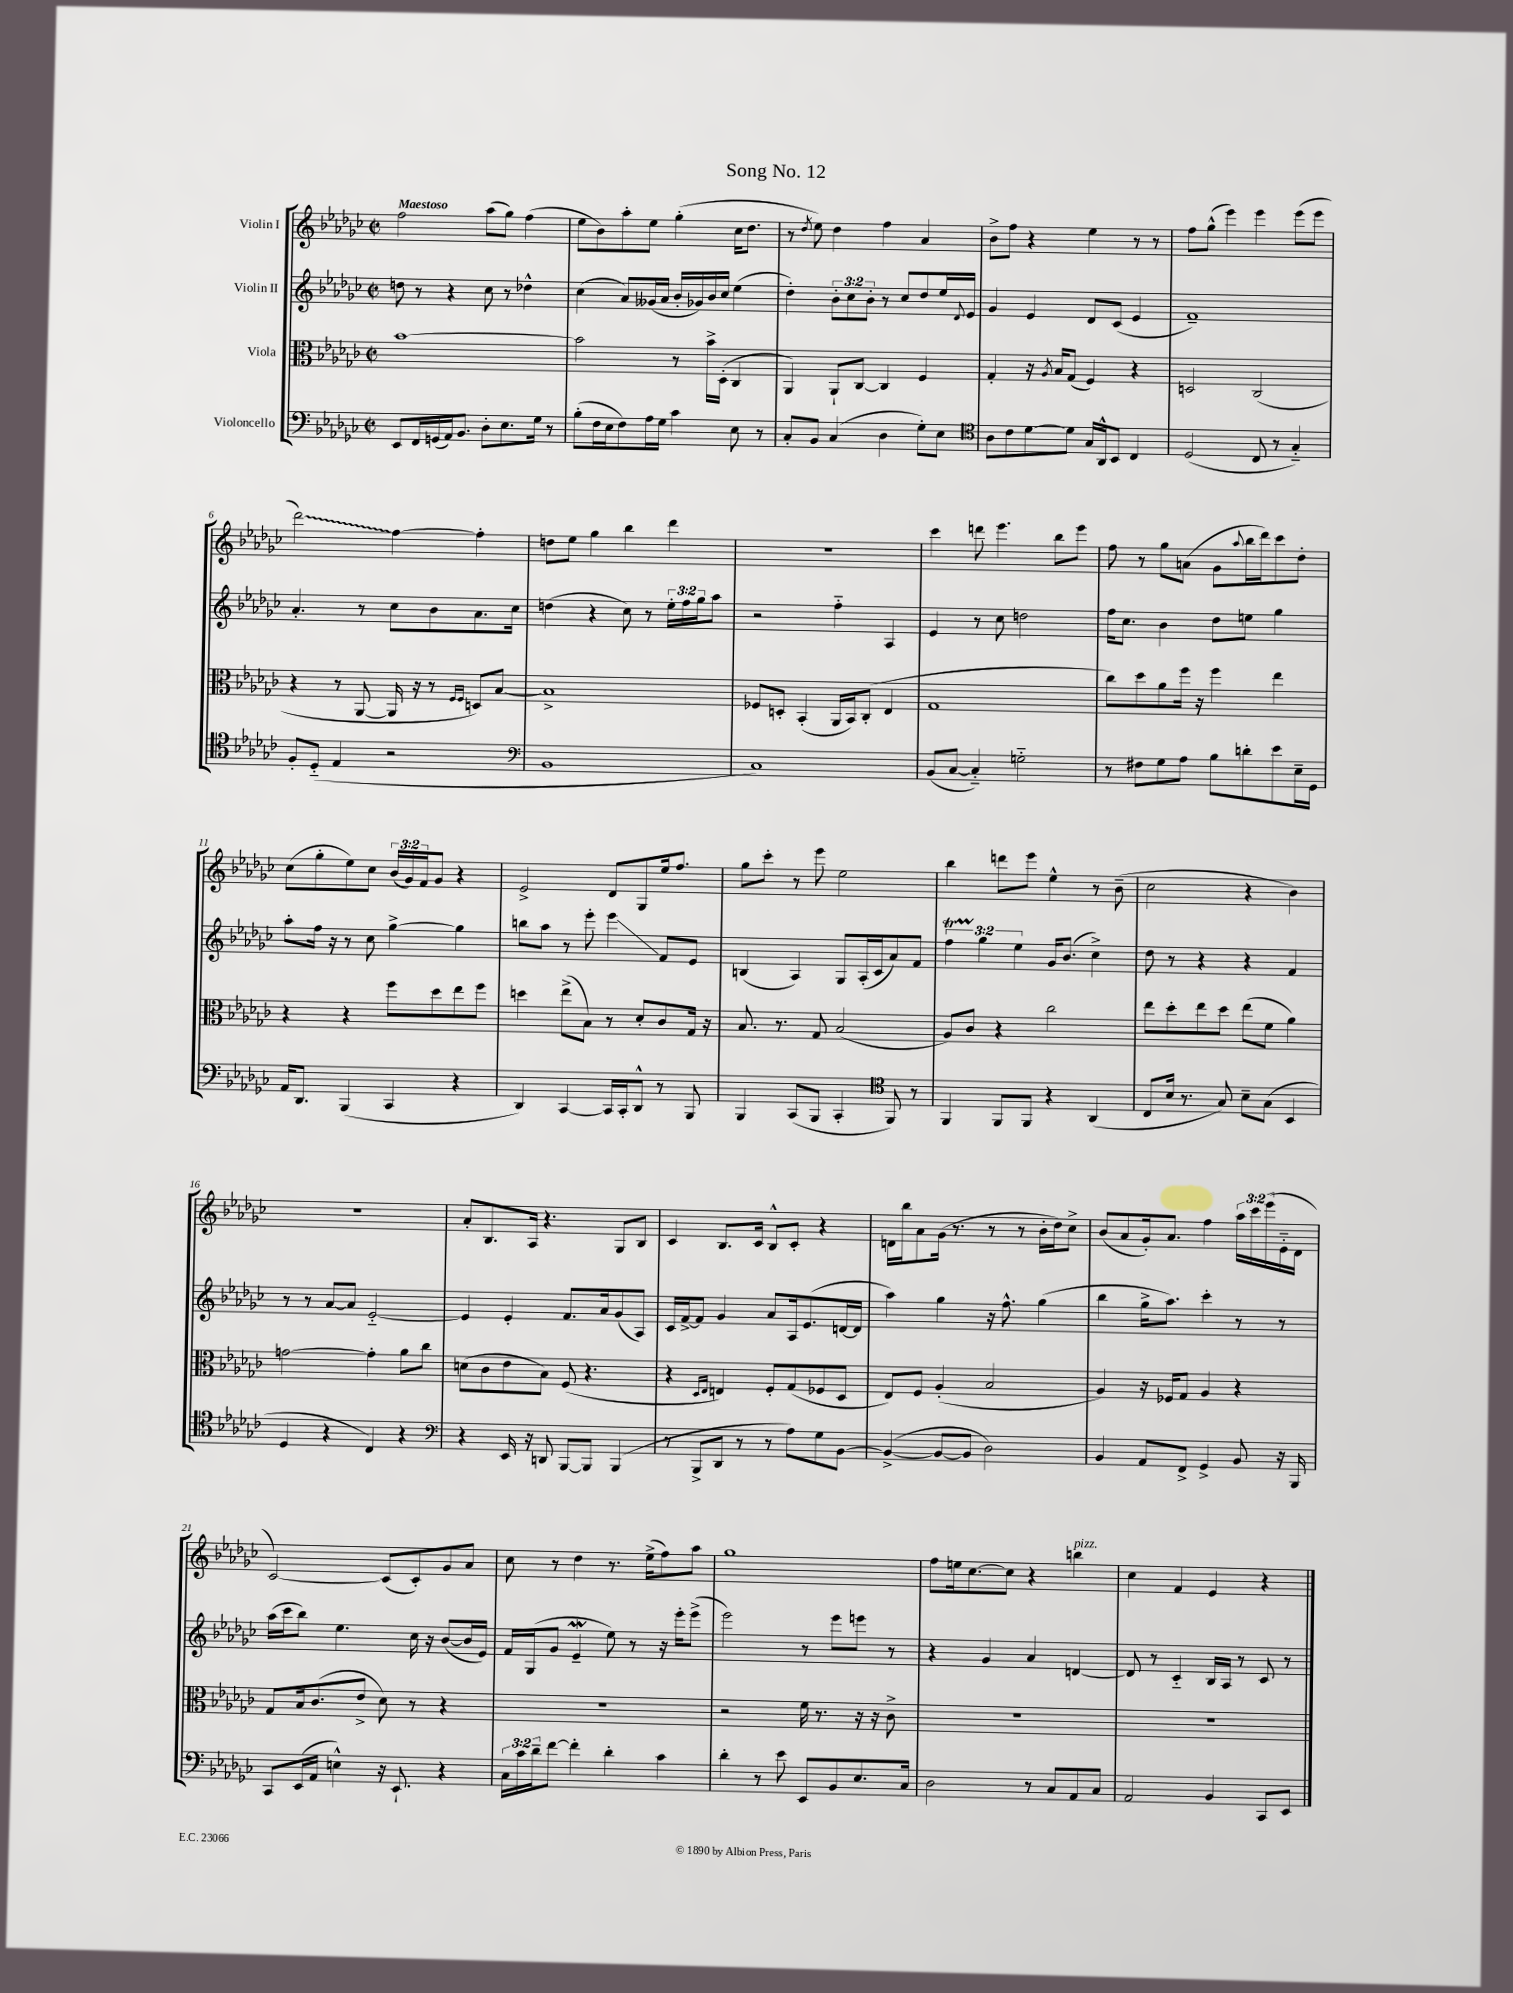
\header { title = "Song No. 12" }
<<
\new StaffGroup <<
\new Staff = "s0" \with { instrumentName = "Violin I" } {
    \clef treble \key ges \major \defaultTimeSignature \time 2/2 \override Staff.TupletNumber.text = #tuplet-number::calc-fraction-text \tempo "Maestoso"
    f''2 aes''8( ges''8) f''4( |
    ees''8 bes'8) aes''8-. ees''8 ges''4-.( ces''16 des''8. |
    r8 \acciaccatura { des''8 } ees''8) des''4 f''4 aes'4 |
    bes'8-> f''8 r4 ees''4 r8 r8 |
    f''8 ges''8-^( ees'''4) ees'''4 ees'''8( ees'''8 |
    \once \override Glissando.style = #'zigzag des'''2\glissando) f''4~ f''4-. |
    d''8 ees''8 ges''4 bes''4 des'''4 |
    r1 |
    ces'''4 d'''8 ees'''4. bes''8 ees'''8 |
    f''8 r8 ges''8 a'8( ges'8 \appoggiatura { aes''8 } bes''16 des'''16) ces'''8 des''8-. |
    ces''8( ges''8-. ees''8) ces''8 \tuplet 3/2 { bes'16( ges'16) f'16 } ges'8 r4 |
    ees'2-> des'8 ges8 ees''16 f''8. |
    ges''8 ces'''8-. r8 ees'''8 ees''2 |
    bes''4 d'''8 ees'''8 ees''4-^ r8 bes'8--( |
    ces''2 r4 bes'4) |
    R1 |
    aes'8-. bes8. aes16 r4. ges8 bes8 |
    ces'4 bes8. ces'16 bes8-^ ces'8-. r4 |
    d'16 bes''16 aes'8 ges'16( r8. r8 r8 bes'16-. des''16) ces''8-> |
    bes'8( aes'8 ges'16-.) aes'8. f''4 \tuplet 3/2 { aes''16 ces'''16 ees'''16( } ees'16-_ des'16 |
    ces'2~) ces'8( ces'8-.) ges'8 aes'8 |
    ces''8 r8 des''4 r8. ees''16->( f''8) aes''8 |
    ges''1 |
    f''8 e''16 ces''8.~ ces''8 r4 b''4^\markup { \italic "pizz." } |
    ces''4 f'4 ees'4 r4 \bar "|." |
}
\new Staff = "s1" \with { instrumentName = "Violin II" } {
    \clef treble \key ges \major \defaultTimeSignature \time 2/2 \override Staff.TupletNumber.text = #tuplet-number::calc-fraction-text
    d''8 r8 r4 ces''8 r8 des''4-^ |
    ces''4( aes'8) geses'16( aes'16 bes'16-. ges'16) bes'16 ces''16 ees''4( |
    des''4-.) \tuplet 3/2 { bes'8-. ces''8 bes'8-. } r8 ces''8 des''8 ees''16 \appoggiatura { des'8 } ees'16 |
    ges'4 ees'4 des'8 ces'8( ees'4 |
    f'1--) |
    aes'4.-. r8 ces''8 bes'8 aes'8. ces''16 |
    d''4( r4 ces''8) r8 \tuplet 3/2 { ees''16-. f''16 ges''16 } aes''8 |
    r2 f''4-_ aes4 |
    ees'4 r8 ces''8 d''2 |
    f''16 ces''8. bes'4 des''8 e''8 ges''4 |
    aes''8-. f''16 r16 r8 ces''8 ges''4~-> ges''4 |
    b''8 aes''8 r8 ees'''8-. ees'''4\glissando f'8 ees'8 |
    b4( aes4) ges8 aes16-.( ces'16 aes'8) f'8 |
    \tuplet 3/2 { f''4\startTrillSpan ges''4\stopTrillSpan ees''4 } ges'16 bes'8.( ces''4->) |
    des''8 r8 r4 r4 f'4 |
    r8 r8 aes'8~ aes'8 ees'2~-_ |
    ees'4 ees'4-. f'8. aes'16 ges'8( aes8) |
    ces'16 f'16~-> f'8 ges'4 aes'8 aes16 ees'8.( d'16~ d'16 |
    aes''4) ges''4 r16 f''8.-^ ges''4( |
    bes''4 ges''16-> aes''8.) ces'''4-. r8 r8 |
    aes''16( ces'''16 bes''8) ees''4. ces''16 r16 bes'8~( bes'16 ees'16) |
    f'16 ges16( ges'8 ees'4--\mordent ees''8) r8 r16 ees'''16-. ees'''8->( |
    ees'''2) r8 ees'''8 e'''8 r8 |
    r4 ges'4 aes'4 d'4~ |
    d'8 r8 ces'4-_ bes16 aes16 r8 ces'8 r8 \bar "|." |
}
\new Staff = "s2" \with { instrumentName = "Viola" } {
    \clef alto \key ges \major \defaultTimeSignature \time 2/2
    bes'1~ |
    bes'2 r8 bes'16-> des16-.( ces4 |
    aes,4) aes,8-! ces8~ ces4 f4 |
    ges4-. r16 \acciaccatura { aes8 } bes16 ges8( f4) r4 |
    d2 ces2( |
    r4 r8 aes,8~ aes,16 r16 r8 \grace { f16 f16 } d8) bes8~ |
    bes1-> |
    fes8 d8-. bes,4-.( aes,16 bes,16) ces8-.( ees4 |
    ges1 |
    ces''8) des''8 aes'8 f''16 r16 f''4 ees''4 |
    r4 r4 f''8 des''8 ees''8 f''8 |
    d''4 ees''8->( bes8) r8 des'8-. ces'8 ges16 r16 |
    bes8. r8. ges8 bes2( |
    aes8) ces'8 r4 ces''2 |
    ees''8 des''8-. ees''8 des''8 ees''8( f'8 aes'4) |
    g'2~ g'4-. aes'8 ces''8 |
    d'8( ces'8 ees'8 bes8) f8( r4. |
    r4 \grace { des16 ees16 } e4) f8-. ges8( fes8 des8 |
    ees8) f8 aes4-.( bes2 |
    aes4) r16 fes16 ges8 aes4 r4 |
    ges8 bes16 ces'8.( ees'8-> des'8) r8 r4 |
    R1 |
    r2 f'16 r8. r16 r16 ces'8-> |
    R1 |
    R1 \bar "|." |
}
\new Staff = "s3" \with { instrumentName = "Violoncello" } {
    \clef bass \key ges \major \defaultTimeSignature \time 2/2 \override Staff.TupletNumber.text = #tuplet-number::calc-fraction-text
    ees,8 f,16 g,16( aes,16) bes,8. des8-. ees8. ges16 r8 |
    bes8-.( f16 ees16 f8) aes16 ges16 ces'4 ees8 r8 |
    ces8-. bes,8 ces4( des4 ges8-.) ees8 |
    \clef tenor aes8 ces'8 des'8~ des'8 ges16 aes,16-^ bes,8 ces4 |
    des2( ces8 r8 ges4-_) |
    f8-. des8-_( ees4 r2 |
    \clef bass bes,1 |
    ces1) |
    bes,8( ces8~ ces4-_) g2-_ |
    r8 fis8 ges8 aes8 bes8 d'8-. ees'8 ees16-- ges,16 |
    aes,16 des,8. bes,,4( ces,4 r4 |
    des,4) ces,4~ ces,16 ces,16-. des,8-^ r8 bes,,8 |
    bes,,4 ces,8( bes,,8 ces,4-. \clef tenor f,8) r8 |
    f,4 f,8 f,8 r4 aes,4( |
    ces8 bes16 r8. ges8) bes8-- ges8( bes,4 |
    des4 r4 ces4) r4 |
    \clef bass r4 ees,16 r16 d,8 bes,,8~ bes,,8 bes,,4( |
    r8 bes,,8-> des,8 r8 r8 aes8) ges8 bes,8~ |
    bes,4~->( bes,8~ bes,8 des2) |
    bes,4 aes,8 f,8-> ges,4-> bes,8 r16 bes,,16 |
    ces,8 ees,16( aes,16 e4-^) r16 ees,8.-! r4 |
    \tuplet 3/2 { ces16 ces'16 des'16-- } f'8~ f'4-. des'4-. ces'4 |
    des'4-. r8 ees'8 ees,8 bes,8 ees8. ces16 |
    des2 r8 ces8 aes,8 ces8 |
    aes,2 bes,4 ces,8 ees,8 \bar "|." |
}
>>
>>
